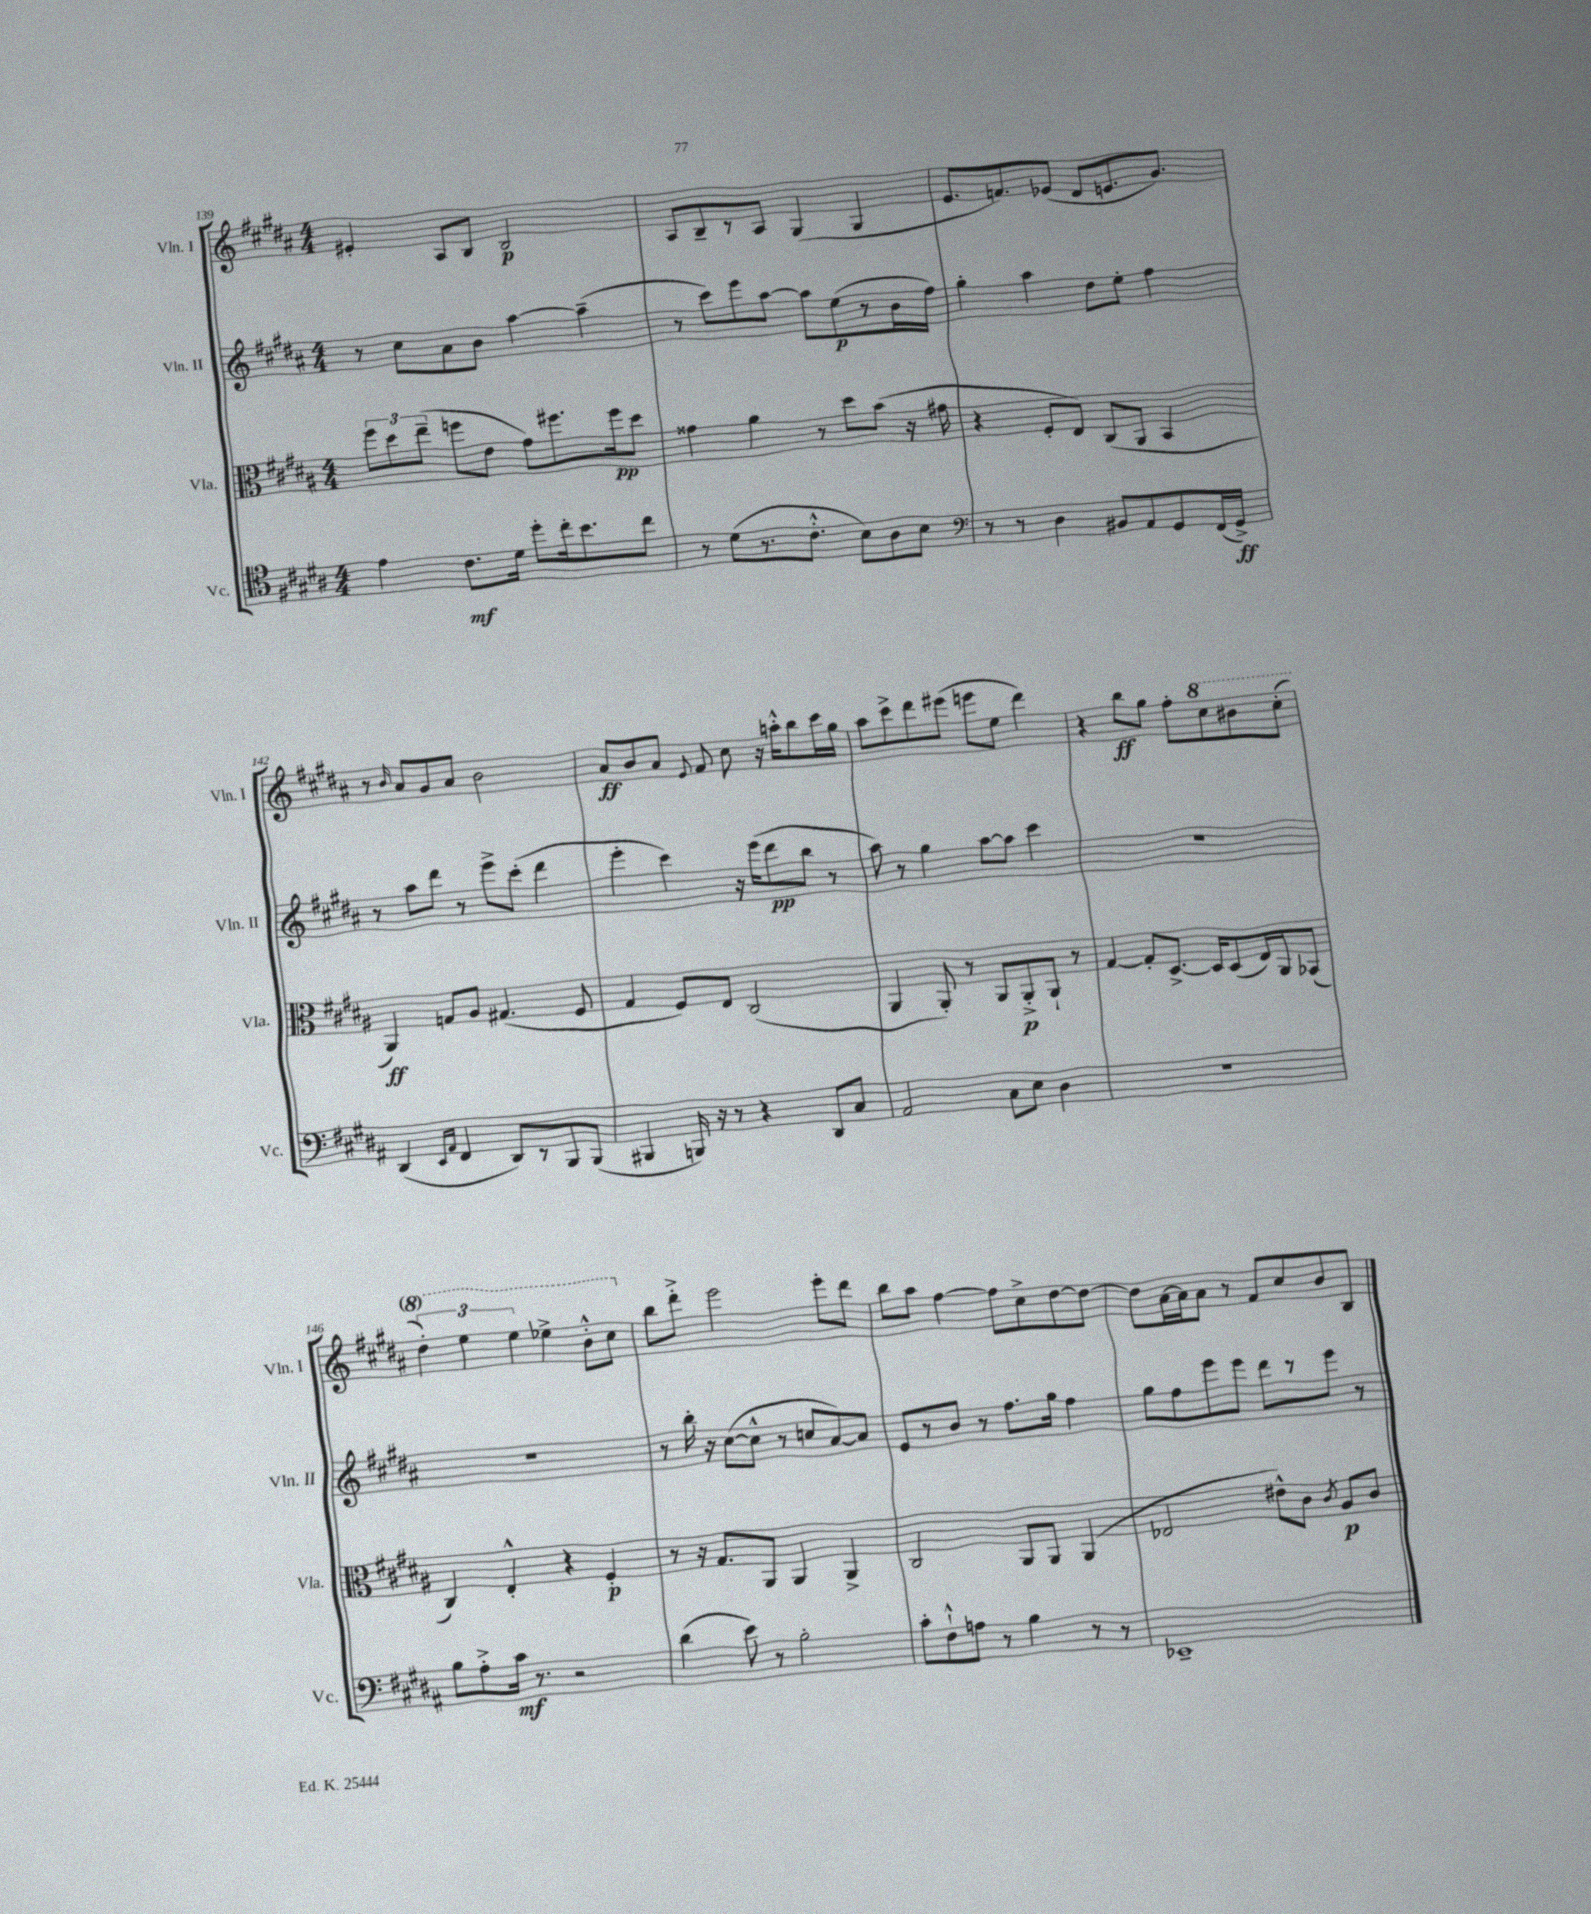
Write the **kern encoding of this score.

**kern	**kern	**kern	**kern
*staff4	*staff3	*staff2	*staff1
*clefC4	*clefC3	*clefG2	*clefG2
*k[f#c#g#d#a#]	*k[f#c#g#d#a#]	*k[f#c#g#d#a#]	*k[f#c#g#d#a#]
*M4/4	*M4/4	*M4/4	*M4/4
4e	12ff#	8r	4e#'
.	12dd#	.	.
.	.	8cc#	.
.	(12ee~	.	.
8.c#	8ff	8a#	8A#
.	8e	8b	8B
16d#	.	.	.
8dd#'	8g#)	[4aa#	2B
16cc#'	8.ff#	.	.
8.b	.	.	.
.	.	(4aa#~]	.
.	16ff#	.	.
8cc#	8dd#	.	.
=	=	=	=
8r	4g##	8r	8A#
(8d#	.	8ccc#)	8B~
8.r	4a#	8eee	8r
.	.	[8aa#	8A#
8.c#'^^	.	.	.
.	8r	8aa#]	(4G#
8B)	8dd#	(8ee	.
8A#	(8b	8r	4G#
8B	16r	16b	.
.	16g#	16ff#)	.
=	=	=	=
*clefF4	*	*	*
8r	4r	4gg#'	8.e
8r	.	.	.
.	.	.	8.f)
4D#	8F#'	4aa#	.
.	8E)	.	(8e-
8BB#	(8C#	8dd#	8d#
8AA#	8AA#	8ee'	8.e
8GG#	4BB	4ff#	.
.	.	.	8.g#)
(16FF#	.	.	.
16GG#^)	.	.	.
=	=	=	=
(4DD#	4AA#)	8r	8r
.	.	.	16qqb
.	.	8aa#	8a#
16qqEE	.	.	.
16qqAA#	.	.	.
4FF#	8G	8ddd#	8g#
.	8A#	8r	8a#
8DD#)	(4.G#	8eee^	2b
8r	.	(8ccc#'	.
8BBB	.	4ddd#	.
(8BBB	8F#	.	.
=	=	=	=
4BBB#	4G#	4eee'	8a#
.	.	.	8b
16BBB)	8F#)	4ccc#)	8a#
16r	.	.	.
.	.	.	8qqe
8r	8E	.	8f#
4r	(2C#	16r	8cc#
.	.	(16eee	.
.	.	8ddd#	16r
.	.	.	16aa'^^
8DD#	.	8bb	8bb
8C#	.	8r	16ccc#
.	.	.	16gg#
=	=	=	=
2AA#	4AA#	8aa#)	8aa#
.	.	8r	8ccc#^
.	8AA#')	4gg#	8ddd#
.	8r	.	(8eee#
8C#	8AA#	[8aa#	8eee
8E	8AA#'^	8aa#]	8ee
4D#	8AA#`	4ccc#	4ddd#)
.	8r	.	.
=	=	=	=
1r	[4G#	1r	4r
.	8G#']	.	8bb
.	[8.D#^	.	8gg#
.	.	.	8ff#'
.	16D#]	.	.
.	(8D#	.	8ccc#
.	16E)	.	8bb#
.	16AA#	.	.
.	(8BB-	.	(8ccc#'
=	=	=	=
8B	4C#)	1r	6ddd#')
8A#'^	.	.	.
.	.	.	6eee
16c#	4E'^^	.	.
8.r	.	.	.
.	.	.	6eee
2r	4r	.	4eee-^
.	4F#'	.	8bb'^^
.	.	.	8ccc#
=	=	=	=
(4d#	8r	8r	8bb
.	16r	16bb'	8ddd#'^
.	8.G#	16r	.
8e)	.	([8cc#	2eee
8r	8AA#	8cc#^^]	.
2B'	4AA#	8r	.
.	.	8cc	.
.	4AA#^	[8a#)	8eee'
.	.	8a#]	8ddd#
=	=	=	=
8c#'	2C#	8e	8bb
8F#`^^	.	8r	8aa#
8A	.	8b	[4ff#
8r	.	8r	.
4B	8AA#	8.ff#	8ff#]
.	8AA#	.	8cc#^
.	.	16gg#	.
8r	(4AA#	4ff#	[8dd#
8r	.	.	8dd#_
=	=	=	=
1EE-~	2E-	8gg#	8dd#]
.	.	8ff#	[16a#
.	.	.	16a#]
.	.	8eee	8a#
.	.	8eee	8r
.	8e#^^)	8ddd#	8f#
.	8c#	8r	8cc#
.	8qc#	.	.
.	8A#	8eee	8b
.	8c#	8r	8B
==	==	==	==
*-	*-	*-	*-
